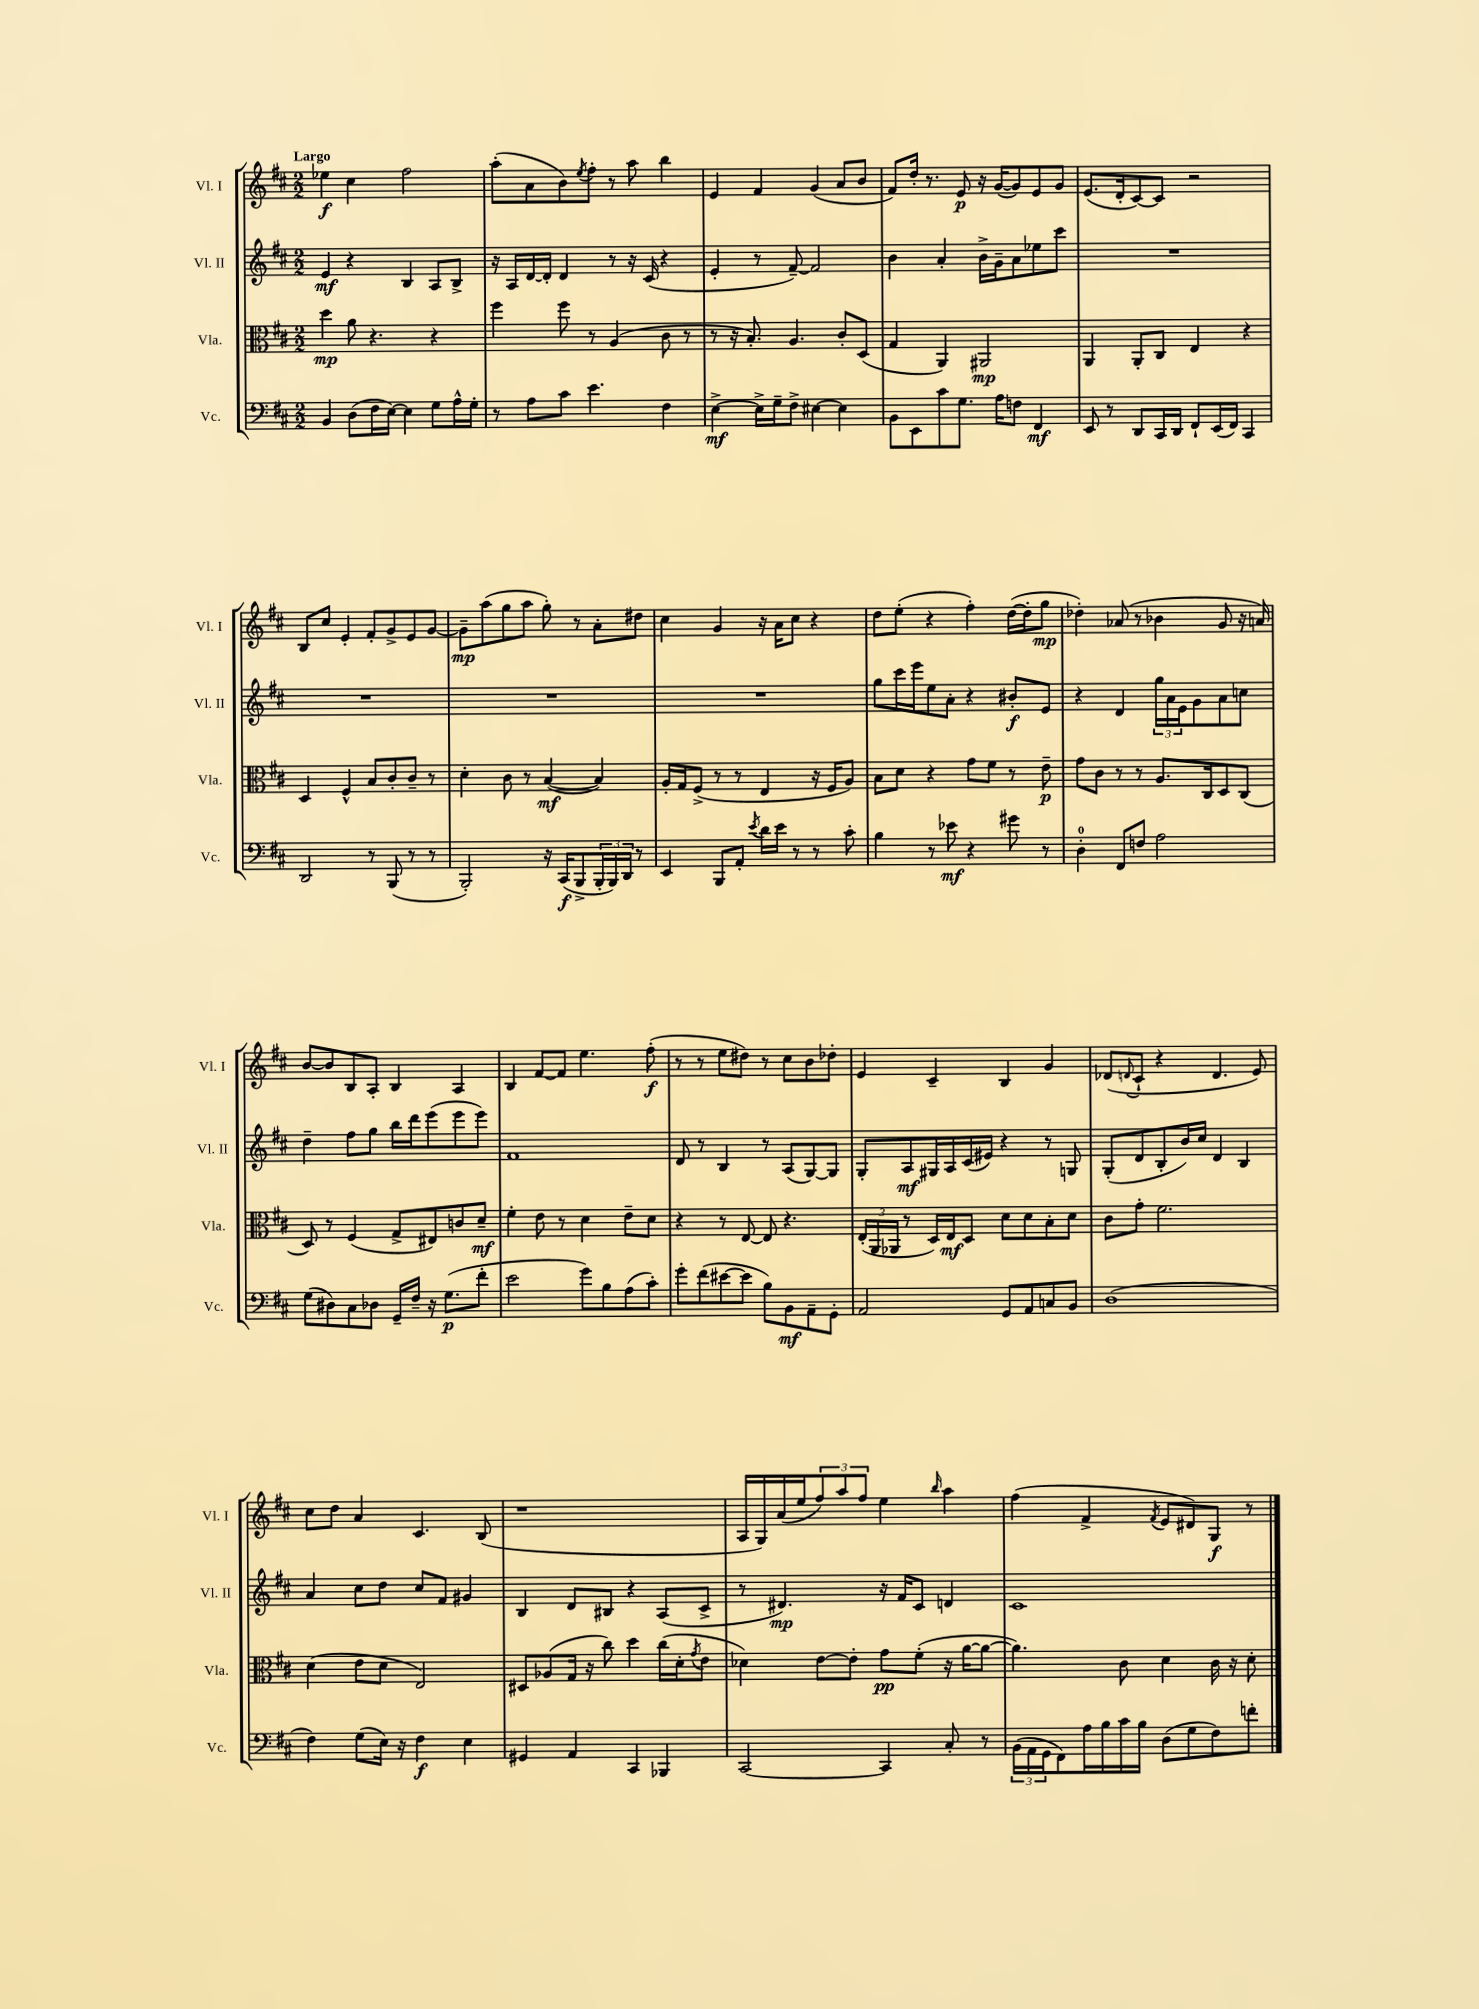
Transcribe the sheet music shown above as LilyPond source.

<<
\new StaffGroup <<
\new Staff = "s0" \with { instrumentName = "Vl. I" shortInstrumentName = "Vl. I" } {
    \clef treble \key d \major \numericTimeSignature \time 2/2 \tempo "Largo"
    ees''4\f cis''4 fis''2 |
    a''8-.( a'8 b'8) \acciaccatura { e''8 } fis''8-. r8 a''8 b''4 |
    e'4 fis'4 g'4( a'8 b'8 |
    fis'8) d''16-. r8. e'8\p r16 g'16~( g'8) e'8 g'8 |
    e'8.( d'16-. cis'8~) cis'8 r2 |
    b8 cis''8 e'4-. fis'8-. g'8-> e'8 g'8~ |
    g'8--\mp a''8( g''8 a''8 g''8-.) r8 a'8-. dis''8 |
    cis''4 g'4 r16 a'16 cis''8 r4 |
    d''8 e''8-.( r4 fis''4-.) d''16~( d''16-. g''8\mp |
    des''4-.) aes'8( r8 bes'4 g'8 r16 a'16) |
    b'8~ b'8 b8 a8-. b4 a4 |
    b4 fis'8~ fis'8 e''4. fis''8-.\f( |
    r8 r8 e''8 dis''8) r8 cis''8 b'8 des''8-. |
    e'4 cis'4-- b4 g'4 |
    des'8( \appoggiatura { d'8 } cis'8-! r4 d'4. e'8) |
    cis''8 d''8 a'4 cis'4. b8( |
    r1 |
    a16 g16) a'16( e''16 \tuplet 3/2 { fis''8) a''8 fis''8 } e''4 \grace { b''16 } a''4 |
    fis''4( fis'4-> \acciaccatura { fis'8 } e'8 dis'8) g8\f r8 \bar "|." |
}
\new Staff = "s1" \with { instrumentName = "Vl. II" shortInstrumentName = "Vl. II" } {
    \clef treble \key d \major \numericTimeSignature \time 2/2
    e'4\mf r4 b4 a8 b8-> |
    r16 a16 d'16~ d'16-. d'4 r8 r16 cis'16( r4 |
    e'4-. r8 fis'8~--) fis'2 |
    b'4 a'4-. b'16-> g'16-- a'8 ees''8 cis'''8 |
    R1 |
    R1 |
    R1 |
    R1 |
    g''8 cis'''16 e'''16 e''8 a'8-. r4 bis'8-.\f e'8 |
    r4 d'4 \tuplet 3/2 { g''16 a'16 e'16 } g'8 a'8 c''8 |
    d''4-- fis''8 g''8 b''16 d'''16 e'''8( e'''8 e'''8) |
    fis'1 |
    d'8 r8 b4 r8 a8( g8~) g8 |
    g8-. a8\mf gis16 a16 cis'16( eis'16) r4 r8 g8 |
    g8-.( d'8 b8-. b'16) cis''16 d'4 b4 |
    a'4 cis''8 d''8 cis''8 fis'8 gis'4 |
    b4 d'8 bis8 r4 a8( cis'8-> |
    r8 dis'4.\mp) r16 fis'16 cis'8 d'4 |
    cis'1 \bar "|." |
}
\new Staff = "s2" \with { instrumentName = "Vla." shortInstrumentName = "Vla." } {
    \clef alto \key d \major \numericTimeSignature \time 2/2
    d''4\mp a'8 r4. r4 |
    fis''4 fis''8 r8 a4( cis'8 r8 |
    r8 r16 b8.-.) a4. cis'8-. d8( |
    g4 a,4) ais,2\mp |
    a,4 a,8-. cis8 e4 r4 |
    d4 fis4-^ b8 cis'8-. cis'8-- r8 |
    d'4-. cis'8 r8 b4~\mf( b4) |
    a16-. g16 fis8->( r8 r8 e4 r16 fis16 a8) |
    b8 d'8 r4 g'8 fis'8 r8 e'8--\p |
    g'8 cis'8 r8 r8 a8. cis16 d8 cis8( |
    d8) r8 fis4( g8-> eis8) c'8 d'8--\mf |
    fis'4-. e'8 r8 d'4 e'8-- d'8 |
    r4 r8 e8~ e8 r4. |
    \tuplet 3/2 { e16-.( a,16 aes,16 } r8 d16) e16\mf d8 d'8 d'8 b8-. d'8 |
    cis'8 g'8-. fis'2. |
    d'4( e'8 d'8 e2) |
    dis8 aes8( g16 r16 cis''8) d''4 cis''16( d'16-. \acciaccatura { g'8 } e'8 |
    des'4) e'8~ e'8-. g'8\pp fis'8-.( r16 a'16~ a'8~ |
    a'4.) cis'8 d'4 cis'16 r16 d'8-. \bar "|." |
}
\new Staff = "s3" \with { instrumentName = "Vc." shortInstrumentName = "Vc." } {
    \clef bass \key d \major \numericTimeSignature \time 2/2
    b,4 d8( fis16 e16~) e4 g8 a16-^ g16-. |
    r8 a8 cis'8 e'4. fis4 |
    e4~->\mf e16-> g16-- fis8-> eis4~ eis4 |
    b,8 e,8 cis'8 g8. a16 f8 fis,4\mf |
    e,8 r8 d,8 cis,16 d,16 fis,8-! e,16( fis,16) cis,4 |
    d,2 r8 b,,8( r8 r8 |
    b,,2-.) r16 cis,16\f( b,,8-> \tuplet 3/2 { b,,16-. b,,16) d,16 } r8 |
    e,4 b,,8 a,8-. \acciaccatura { e'8 } d'16 e'16 r8 r8 cis'8-. |
    b4 r8 ees'8\mf r4 gis'8 r8 |
    d4-0-. fis,8 f8 a2 |
    g8( dis8) cis8 des8 g,16-- fis16-- r16 g8.\p( fis'8-. |
    e'2 g'8) b8 a8( cis'8-.) |
    g'8-. fis'8( eis'8~ eis'8 b8) b,8\mf a,8-- g,8-. |
    a,2 g,8 a,8 c8 b,8 |
    d1( |
    fis4) g8( e16) r16 fis4\f e4 |
    gis,4 a,4 cis,4 bes,,4 |
    cis,2~ cis,4 cis8-. r8 |
    \tuplet 3/2 { b,16( a,16 g,16 } fis,8) a16 b16 cis'16 b16 d8( g8 fis8) f'8-. \bar "|." |
}
>>
>>
\layout { \context { \Score \remove "Bar_number_engraver" } }
